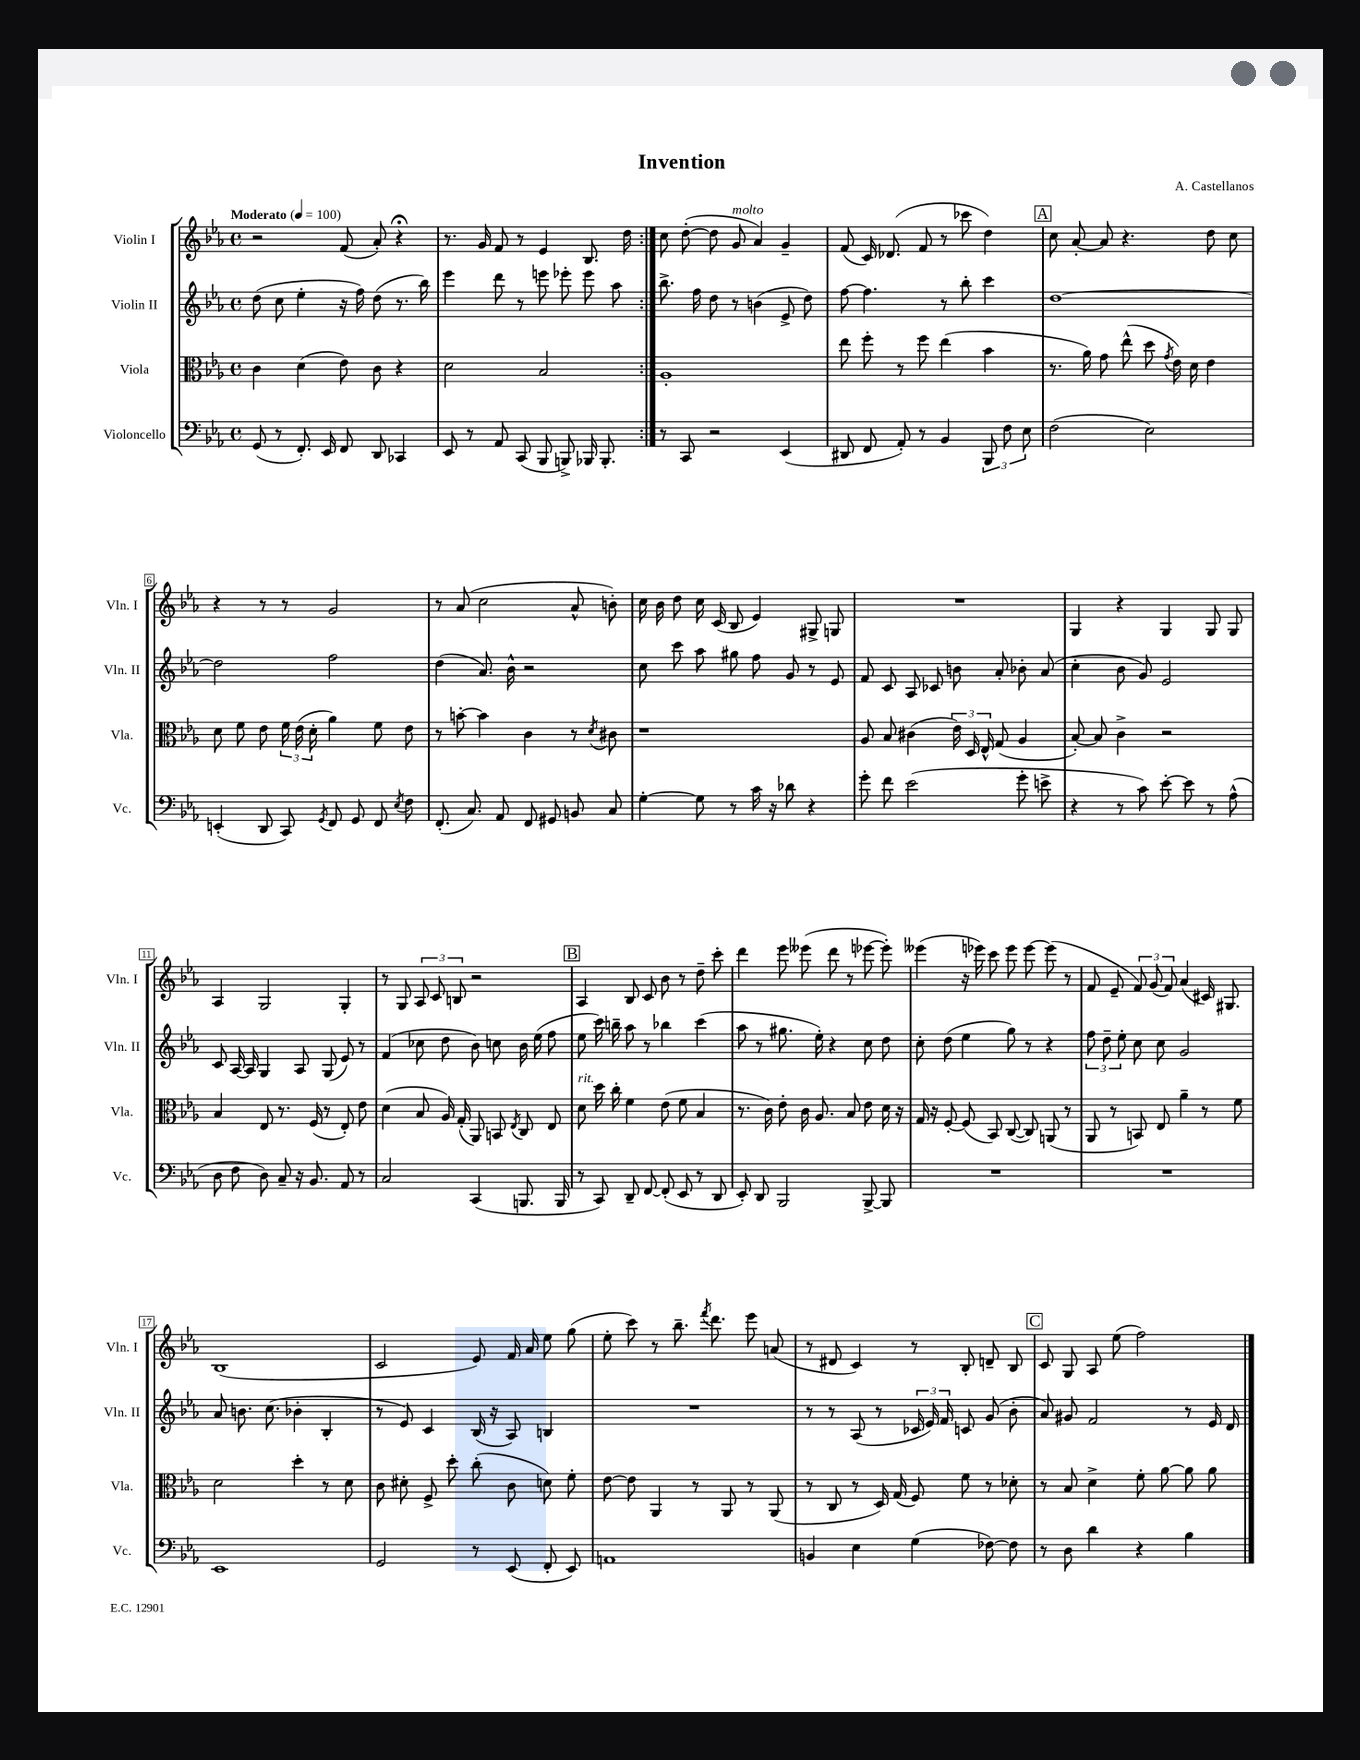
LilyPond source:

\header { title = "Invention" composer = "A. Castellanos" }
<<
\new StaffGroup <<
\new Staff = "s0" \with { instrumentName = "Violin I" shortInstrumentName = "Vln. I" } {
    \clef treble \key ees \major \defaultTimeSignature \time 4/4 \tempo "Moderato" 4 = 100
    \autoBeamOff \repeat volta 2 { r2 f'8( aes'8-.) r4\fermata |
    r8. g'16 f'8 r8 ees'4 bes8. d''16 | }
    c''8 d''8~-.( d''8 g'8^\markup { \italic "molto" } aes'4) g'4-- |
    f'8( c'16) des'8.( f'8 r8 ces'''8 d''4) |
    \mark \markup { \box "A" } c''8 aes'8~-. aes'8 r4. d''8 c''8 |
    r4 r8 r8 g'2 |
    r8 aes'8( c''2 aes'8-^ b'8-.) |
    c''16 bes'16 d''8 c''16 c'16( bes8 ees'4) gis8-> g8 |
    R1 |
    g4 r4 g4 g8 g8 |
    aes4 g2 g4-. |
    r8 g8 \tuplet 3/2 { aes8 c'8 b8 } r2 |
    \mark \markup { \box "B" } aes4 bes8 c'8 bes'8 r8 d''8-- c'''8-. |
    d'''4 ees'''8 eeses'''8( d'''8 r8 ees'''8~ ees'''8-.) |
    eeses'''4( r16 ees'''16) c'''8 ees'''8 ees'''8~ ees'''8( r8 |
    f'8 ees'8-- \tuplet 3/2 { f'8) g'8( f'8) } aes'4( cis'16) gis8. |
    bes1( |
    c'2 ees'8) f'16 aes'16 ees''8 g''8( |
    ees''8-. c'''8) r8 bes''8.-- \acciaccatura { f'''8 } d'''8. ees'''8 a'8( |
    r8 dis'8 c'4) r8 bes8-. d'8-- bes8 |
    \mark \markup { \box "C" } c'8 g8 aes8 ees''8( f''2) \bar "|." |
}
\new Staff = "s1" \with { instrumentName = "Violin II" shortInstrumentName = "Vln. II" } {
    \clef treble \key ees \major \defaultTimeSignature \time 4/4
    \autoBeamOff \repeat volta 2 { d''8( c''8 ees''4-. r16 f''16) d''8( r8. bes''16) |
    ees'''4 d'''8 r8 e'''8 ees'''8-. ees'''8 aes''8 | }
    bes''8.-> f''16 d''8 r8 b'4( ees'8-> d''8) |
    f''8~ f''4. r8 bes''8-. c'''4 |
    \mark \markup { \box "A" } d''1~ |
    d''2 f''2 |
    d''4( aes'8.) bes'16-^ r2 |
    c''8 c'''8 aes''8 gis''8 f''8 g'8 r8 ees'8 |
    f'8 c'8 aes8 ces'8 b'8 aes'8-. bes'8-. aes'8( |
    c''4-. bes'8 g'8) ees'2 |
    c'8 aes16~ aes16 g4 aes8 g8( ees'8) r8 |
    f'4( ces''8 d''8 bes'8) c''8 bes'16 ees''16( f''8 |
    \mark \markup { \box "B" } ees''8 c'''16) b''16-- aes''8 r8 bes''4 c'''4( |
    aes''8 r8 gis''8. ees''16-.) r4 c''8 d''8 |
    c''8-. d''8( ees''4 g''8) r8 r4 |
    \tuplet 3/2 { f''8 d''8-- ees''8-. } c''8 c''8 g'2 |
    aes'8 b'8. c''8.( bes'4-. bes4-. |
    r8 ees'8) c'4 bes16( r16 aes8) b4 |
    R1 |
    r8 r8 aes8( r8 \tuplet 3/2 { ces'16 ees'16) f'16 } c'8 g'8( bes'8-. |
    \mark \markup { \box "C" } aes'8) gis'8 f'2 r8 ees'16 d'16 \bar "|." |
}
\new Staff = "s2" \with { instrumentName = "Viola" shortInstrumentName = "Vla." } {
    \clef alto \key ees \major \defaultTimeSignature \time 4/4
    \autoBeamOff \repeat volta 2 { c'4 d'4( ees'8) c'8 r4 |
    d'2 bes2 | }
    aes1-. |
    ees''8 f''8-. r8 f''8 ees''4( bes'4 |
    \mark \markup { \box "A" } r8. aes'16) g'8 ees''8-^( d''8 \acciaccatura { g'8 } ees'16) d'16 ees'4 |
    d'8 f'8 ees'8 \tuplet 3/2 { f'16 ees'16( d'16-. } aes'4) f'8 ees'8 |
    r8 b'8~-. b'4 c'4 r8 \acciaccatura { d'8 } cis'8 |
    r1 |
    aes8 bes8 cis'4( \tuplet 3/2 { ees'16) d16 ees16-^ } g8( aes4 |
    bes8~-.) bes8 c'4-> r2 |
    bes4 ees8 r8. f16( r8 ees8-.) ees'8 |
    d'4( bes8 aes16) g16-.( aes,8) b,8 \acciaccatura { ees8 } c8 ees8 |
    \mark \markup { \box "B" } d'8^\markup { \italic "rit." } d''16 c''16-. f'4 ees'8( f'8 bes4 |
    r8. c'16) ees'8-. c'16 aes8. bes8 ees'8 d'16 r16 |
    g16 r16 f8~-. f8( bes,8) c8~( c8) a,8( r8 |
    aes,8 r8 b,8) ees8 aes'4-- r8 f'8 |
    d'2 d''4-. r8 d'8 |
    c'8 dis'8-. f8-> d''8-. c''8-.( c'8 d'8) f'8-. |
    ees'8~ ees'8 aes,4 r8 aes,8 r8 aes,8( |
    r8 c8 r8 d16) g16( f8) f'8 r8 des'8-. |
    \mark \markup { \box "C" } r8 bes8 d'4-> f'8-. aes'8~ aes'8 aes'8 \bar "|." |
}
\new Staff = "s3" \with { instrumentName = "Violoncello" shortInstrumentName = "Vc." } {
    \clef bass \key ees \major \defaultTimeSignature \time 4/4
    \autoBeamOff \repeat volta 2 { g,8( r8 f,8.-.) ees,16 f,8 d,8 ces,4 |
    ees,8 r8 aes,8 c,8( bes,,8 b,,8->) bes,,16 bes,,8.-. | }
    r8 c,8 r2 ees,4( |
    dis,8 f,8 aes,8-.) r8 bes,4 \tuplet 3/2 { bes,,8 f8 ees8 } |
    \mark \markup { \box "A" } f2( ees2) |
    e,4-.( d,8 c,8) \acciaccatura { g,8 } f,8 g,8 f,8 \acciaccatura { ees8 } f8 |
    f,8.-.( c8.) aes,8 f,8 gis,8 b,8 c8 |
    g4~-. g8 r8 c'16 r16 des'8 r4 |
    g'8-. f'8 ees'2( g'8-. e'8-> |
    r4 r8 c'8) ees'8~-. ees'8 r8 aes8-^( |
    d8 f8 d8) c8-- r16 bes,8. aes,8 r8 |
    c2 c,4( b,,8. b,,16 |
    \mark \markup { \box "B" } r8 c,8) d,8-- f,8~ f,8-.( ees,8 r8 d,8 |
    ees,8-.) d,8 bes,,2 bes,,8~-> bes,,8 |
    R1 |
    R1 |
    ees,1 |
    g,2 r8 ees,8( f,8-. ees,8) |
    a,1 |
    b,4 ees4 g4( fes8~) fes8 |
    \mark \markup { \box "C" } r8 d8 d'4 r4 bes4 \bar "|." |
}
>>
>>
\layout { \context { \Score \override BarNumber.stencil = #(make-stencil-boxer 0.1 0.3 ly:text-interface::print) } }
